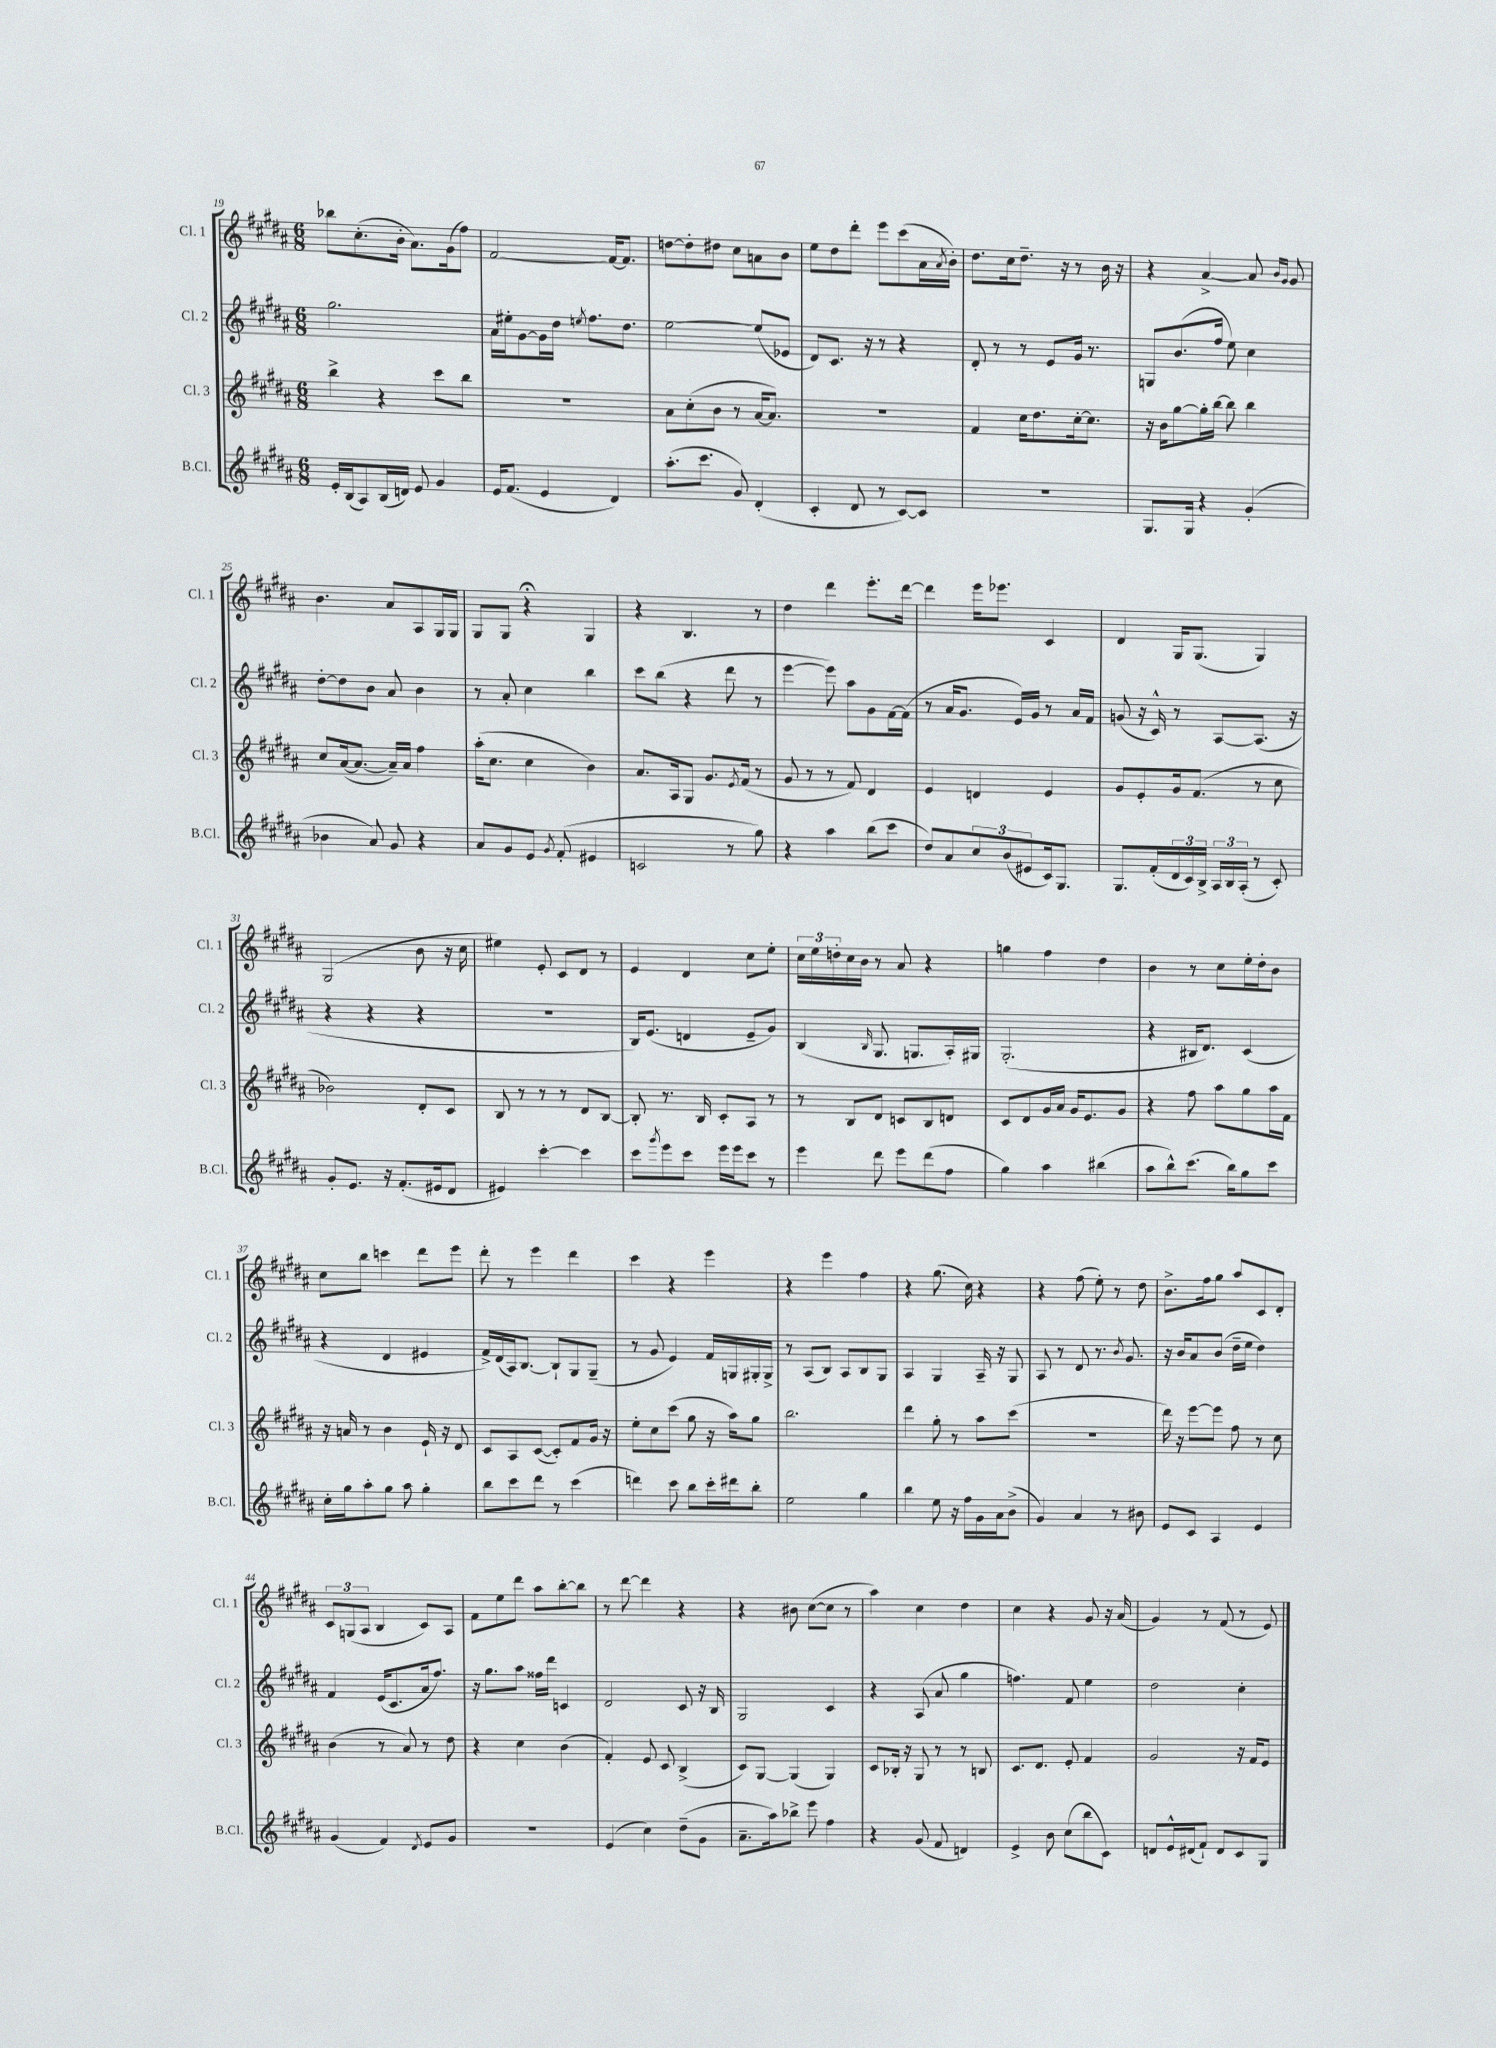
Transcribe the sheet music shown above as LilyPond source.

<<
\new StaffGroup <<
\new Staff = "s0" \with { instrumentName = "Cl. 1" shortInstrumentName = "Cl. 1" } {
    \clef treble \key b \major \numericTimeSignature \time 6/8
    bes''8 cis''8.-.( b'16-. ais'8.) gis'16( fis''8) |
    fis'2~ fis'16~ fis'8. |
    d''8~ d''8-. dis''8 cis''8 a'8 b'8 |
    e''8 dis''8 dis'''8-. e'''8 cis'''8( ais'16 \acciaccatura { ais'8 } b'16-.) |
    dis''8. cis''16 dis''8.-- r16 r8 b'16 r16 |
    r4 ais'4~-> ais'8 \grace { b'16 gis'16 } gis'8 |
    b'4. ais'8 ais8 gis16 gis16 |
    gis8 gis8 r4\fermata gis4 |
    r4 b4. r8 |
    dis''4 dis'''4 e'''8.-. dis'''16~ |
    dis'''4 e'''16 ees'''8. cis'4 |
    dis'4 gis16 gis8.( gis4) |
    gis2( b'8 r16 cis''16 |
    eis''4) e'8-. cis'8 dis'8 r8 |
    e'4 dis'4 cis''8 e''8-. |
    \tuplet 3/2 { cis''16 e''16 d''16-. } cis''16 b'16 r8 ais'8 r4 |
    g''4 fis''4 dis''4 |
    b'4 r8 cis''8 e''16-. dis''16-. b'8 |
    cis''8 b''8 c'''4 dis'''8 e'''8 |
    dis'''8-. r8 e'''4 dis'''4 |
    cis'''4 r4 e'''4 |
    r4 e'''4 fis''4 |
    r4 gis''8.( cis''16) r4 |
    r4 fis''8( e''8-.) r8 dis''8 |
    b'8.-> fis''16 gis''8 ais''8 cis'8 dis'8-. |
    \tuplet 3/2 { cis'8 g8( ais8 } b4 cis'8) ais8 |
    fis'8 e''8 dis'''8 ais''8 b''8~-. b''8 |
    r8 dis'''8~ dis'''4 r4 |
    r4 bis'8 cis''8~( cis''8 r8 |
    ais''4) cis''4 dis''4 |
    cis''4 r4 gis'8 r16 ais'16( |
    gis'4) r8 fis'8( r8 e'8) \bar "|." |
}
\new Staff = "s1" \with { instrumentName = "Cl. 2" shortInstrumentName = "Cl. 2" } {
    \clef treble \key b \major \numericTimeSignature \time 6/8
    gis''2. |
    ais'16 eis''16-. gis'8~ gis'16 dis''16 \acciaccatura { e''8 } fis''8. dis''8. |
    e''2~ e''8( ees'8 |
    dis'8) cis'8. r16 r8 r4 |
    dis'8-. r8 r8 e'8 gis'16 r8. |
    g8 b'8.( fis''16 e''8) cis''4 |
    dis''8~-. dis''8 b'8 ais'8 b'4 |
    r8 ais'8-. cis''4 b''4 |
    cis'''8 b''8( r4 dis'''8 r8 |
    e'''4~ e'''8) ais''8 gis'8 fis'16~ fis'16( |
    r8 ais'16 gis'8. e'16) gis'16 r8 ais'16 fis'16 |
    g'8( r16 cis'16-^) r8 ais8~ ais8.( r16 |
    r4 r4 r4 |
    R2. |
    b16) e'8.( d'4 e'8-- gis'8) |
    b4( \grace { b16 } gis8. g8. ais16-.) gis16 |
    gis2.-.( |
    r4 bis16 dis'8.) cis'4( |
    r4 dis'4 eis'4 |
    fis'16->) dis'16( ais16) b8.~ b8-! gis8 gis8--( |
    r8 gis'8 e'4) fis'16 g16 gis16-. gis16-> |
    r8 ais8( b8) ais8 b8 gis8 |
    ais4 gis4 ais16-- r16 gis8 |
    ais8 r8 dis'8 r8. \acciaccatura { b'8 } gis'8. |
    r16 b'16 ais'8 b'8( dis''16-- e''16 dis''4) |
    fis'4 e'16( cis'8. ais'16 fis''8.) |
    r16 gis''8. ais''8 fisis''16 dis'''16 c'4 |
    dis'2 cis'8 r16 b16 |
    gis2 cis'4 |
    r4 ais8( ais'8 gis''4 |
    f''4.) fis'8 e''4 |
    dis''2 cis''4-. \bar "|." |
}
\new Staff = "s2" \with { instrumentName = "Cl. 3" shortInstrumentName = "Cl. 3" } {
    \clef treble \key b \major \numericTimeSignature \time 6/8
    b''4-> r4 cis'''8 b''8 |
    R2. |
    ais'8 cis''8-.( b'8 r8 ais'16~ ais'8.) |
    R2. |
    fis'4 cis''16 dis''8. cis''16~-. cis''8. |
    r16 b'16 gis''8~ gis''16-. b''16~ b''8 b''4 |
    cis''8 ais'16~( ais'8.~ ais'16--) ais'16 fis''4 |
    ais''16-.( cis''8. cis''4 b'4) |
    ais'8. ais16 gis8 gis'8. \acciaccatura { e'8 } fis'16( r8 |
    gis'8 r8 r8 fis'8) dis'4 |
    e'4 d'4 e'4 |
    gis'8 e'8-. gis'16 fis'8.( r8 cis''8 |
    bes'2) dis'8-. cis'8 |
    b8 r8 r8 r8 dis'8 b8~ |
    b8-. r8. b16 cis'8-. ais8 r8 |
    r8 b8 dis'8 c'8 b8 d'8 |
    cis'8 dis'8 gis'16 ais'16 gis'16 e'8. gis'8 |
    r4 fis''8 ais''8 gis''8 ais''16 fis'16 |
    r16 a'16 r8 b'4 e'16-! r16 dis'8 |
    cis'8 ais8 cis'8~( cis'8-.) fis'8 gis'16 r16 |
    e''8-. cis''8 cis'''8( gis''8 r16 ais''16) gis''8 |
    b''2. |
    dis'''4 gis''8-. r8 ais''8 cis'''8( |
    R2. |
    dis'''16) r16 e'''8~ e'''8 fis''8 r8 cis''8 |
    b'4( r8 ais'8) r8 dis''8 |
    r4 cis''4 b'4( |
    fis'4-.) e'8 cis'8 b4->( |
    cis'8) gis8~ gis4( gis4) |
    cis'8 bes16-. r16 gis8 r8 r8 b8 |
    cis'8. dis'8. e'8-. fis'4 |
    gis'2 r16 fis'16 e'8 \bar "|." |
}
\new Staff = "s3" \with { instrumentName = "B.Cl." shortInstrumentName = "B.Cl." } {
    \clef treble \key b \major \numericTimeSignature \time 6/8
    e'16-. b16( ais8) b16( d'16) e'8 gis'4 |
    e'16 fis'8.( e'4 dis'4) |
    ais''8.-.( cis'''8. gis'8) dis'4-.( |
    cis'4-. dis'8 r8 cis'8~) cis'8 |
    R2. |
    gis8. gis16 r4 gis'4-.( |
    bes'4 ais'8) gis'8 r4 |
    ais'8 gis'8 e'8 \acciaccatura { gis'8 } fis'8-.( eis'4 |
    c'2 r8 gis''8) |
    r4 ais''4 b''8( cis'''8 |
    dis''8) ais'8 \tuplet 3/2 { cis''8 b'8( eis'8 } cis'16) gis8. |
    gis8. fis'16-.( \tuplet 3/2 { dis'16 cis'16) b16-> } \tuplet 3/2 { ais16 b16 ais16-.( } r8 cis'8-.) |
    gis'8-. e'8. r16 fis'8.-.( eis'16 dis'8 |
    eis'4) cis'''4~-. cis'''4 |
    cis'''8 \acciaccatura { gis'''8 } e'''8 cis'''8 e'''16 e'''16 cis'''8 r8 |
    e'''4 dis'''8 e'''8 dis'''8( fis''8 |
    gis''4) ais''4 bis''4( |
    ais''8 b''8-^) cis'''8.( b''16) gis''8 cis'''8 |
    cis''16-. gis''16 ais''8-. gis''8 ais''8 gis''4-. |
    b''8 cis'''8 dis'''8 r8 cis'''4( |
    d'''4) cis'''8 b''8 cis'''16-. dis'''16 b''8-. |
    e''2 gis''4 |
    b''4 e''8 r16 fis''16 gis'16 ais'16 b'8->( |
    gis'4) ais'4 r8 bis'8 |
    e'8 cis'8 ais4 e'4 |
    gis'4( fis'4) \acciaccatura { dis'8 } e'8 gis'8 |
    R2. |
    e'4( cis''4) dis''8--( gis'8 |
    ais'8.-- ais''16) bes''8-> e'''8 fis''4 |
    r4 gis'8( fis'8 d'4) |
    e'4-> b'8 cis''8( b''8 cis'8) |
    d'8 e'16-^ dis'16( fis'8-!) dis'8 cis'8 gis8 \bar "|." |
}
>>
>>
\layout { \context { \Score currentBarNumber = #19 } }
